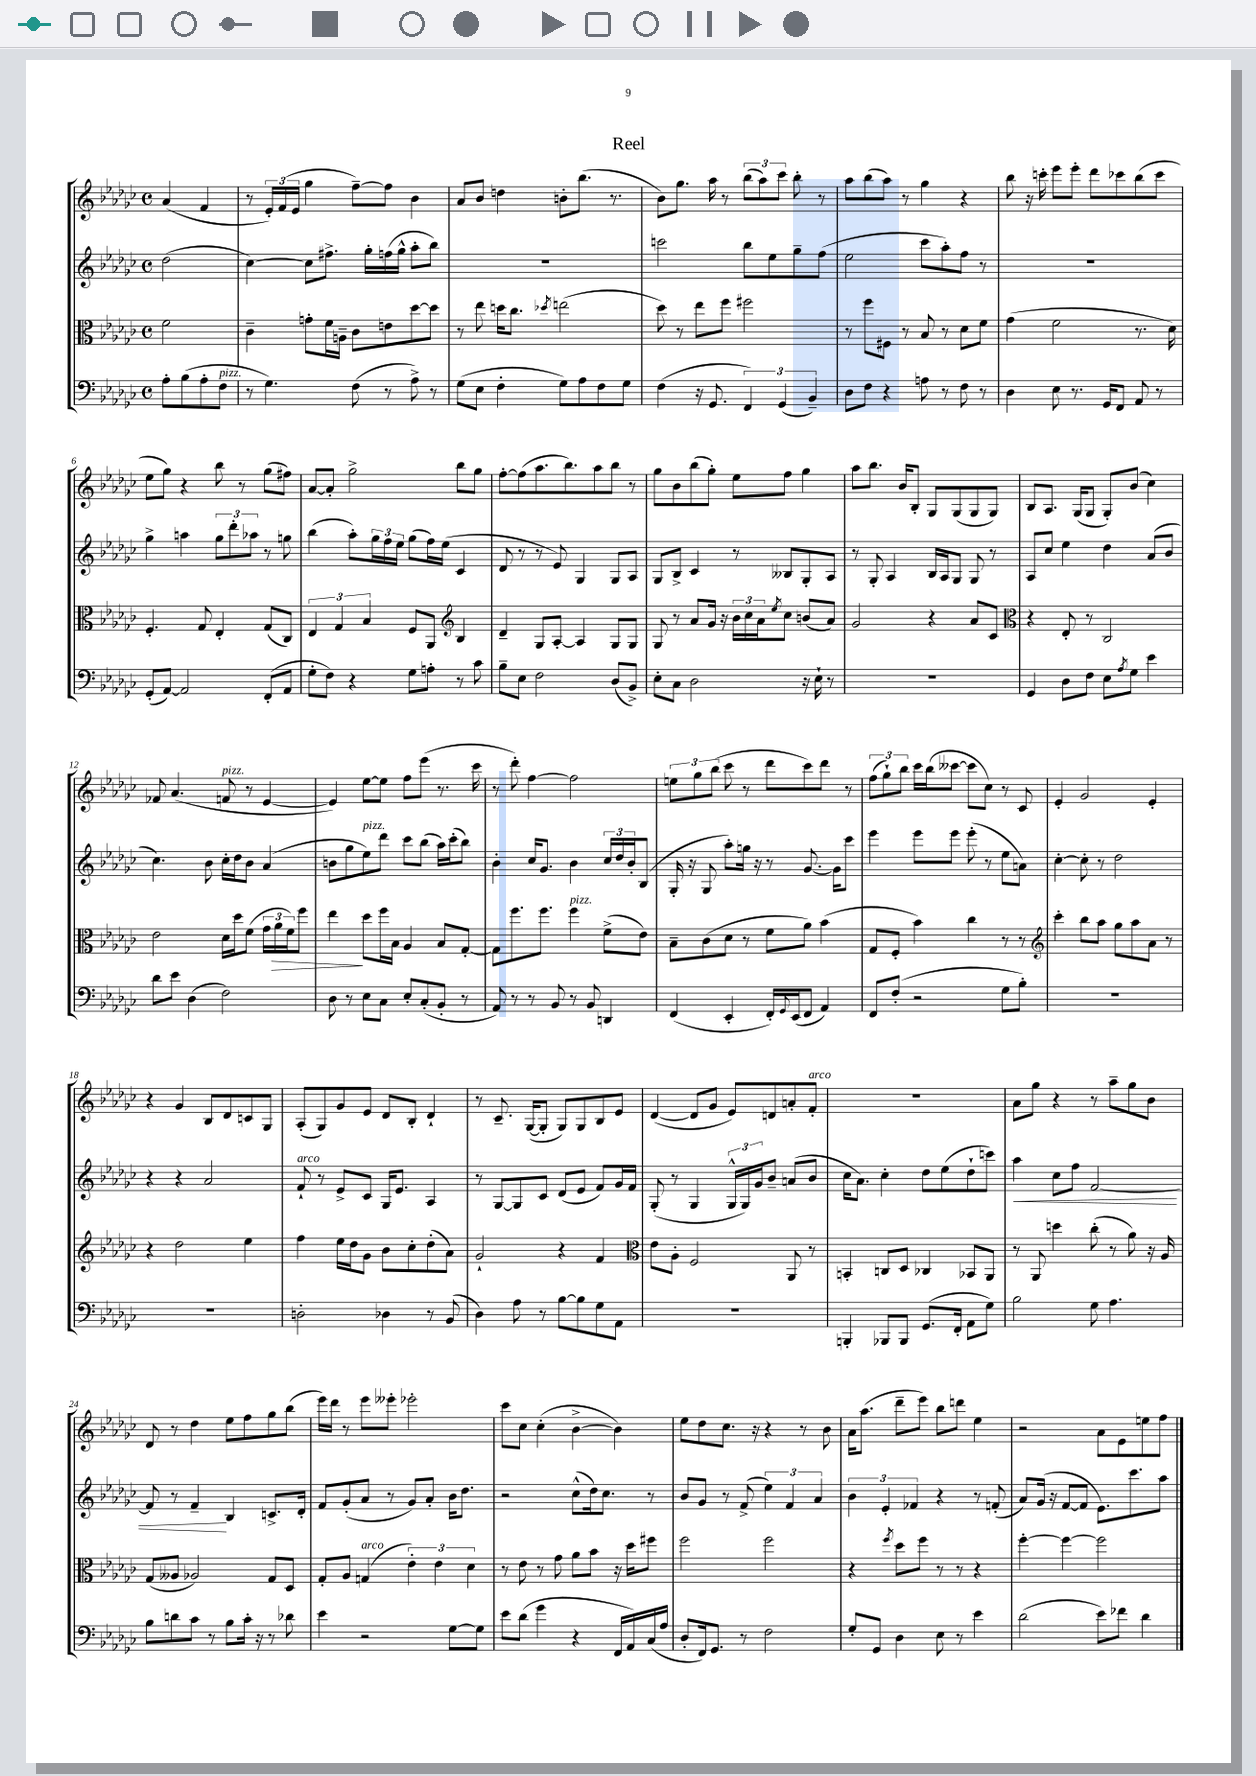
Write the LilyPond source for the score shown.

\header { title = "Reel" }
<<
\new StaffGroup <<
\new Staff = "s0" {
    \clef treble \key ges \major \defaultTimeSignature \time 4/4 \partial 2
    aes'4( f'4 |
    r8 \tuplet 3/2 { ees'16-.) f'16( ees'16 } ges''4 f''8~--) f''8 bes'4 |
    aes'8 bes'8 d''4 b'8-. bes''8.( r8. |
    bes'8) ges''8. aes''16 r8 \tuplet 3/2 { bes''8( aes''8) ces'''8 } bes''8-. r8 |
    aes''8 bes''8( aes''8) r8 ges''4 r4 |
    bes''8 r16 c'''16-. ees'''8 ees'''8-. des'''8 ces'''8 bes''8( ces'''8 |
    ees''8 ges''8) r4 bes''8 r8 ges''8( fis''8) |
    aes'8~ aes'8-. ges''2-> bes''8 ges''8 |
    f''8~-. f''8( aes''8. bes''8.) aes''8 bes''8 r8 |
    ges''8 bes'8 bes''8( ges''8-.) ees''8 f''8 ges''4 |
    aes''8 bes''8. bes'16 bes8-. ges8 ges8( ges8 ges8) |
    bes8 aes8. ges16( ges8 ges8-.) bes'8( ces''4) |
    fes'8 aes'4.( f'8^\markup { \italic "pizz." } r8 ees'4~ |
    ees'4) ees''8~ ees''8 f''8 ees'''8( r8. ces'''16 |
    r8 des'''8-.) f''4~ f''2 |
    \tuplet 3/2 { e''8 ges''8 bes''8( } ces'''8 r8 des'''8 ces'''8) des'''8 r8 |
    \tuplet 3/2 { f''8( ges''8-!) bes''8 } ces'''16 bes''16( ceses'''8~ ceses'''8 ces''8) r8 ces'8 |
    ees'4-. ges'2 ees'4-. |
    r4 ges'4 bes8 des'8 c'8 ges8 |
    aes8-.( ges8) ges'8 ees'8 des'8 bes8-. des'4-! |
    r8 ces'8.-- ges16~( ges8-. ges8) ges8 bes8 ees'8 |
    des'4~( des'8 ges'8 ees'8) d'8 a'8-. f'8-.^\markup { \italic "arco" } |
    R1 |
    aes'8 ges''8 r4 r8 aes''8-- ges''8 bes'8 |
    des'8 r8 des''4 ees''8 f''8 ges''8 bes''8( |
    ees'''16) des'''16 r8 ees'''8 eeses'''8-. ees'''2-. |
    ces'''8 ces''8 ces''4-.( bes'4~-> bes'4) |
    ees''8 des''8 ces''8. r16 r4 r8 bes'8 |
    aes'16 aes''8.( des'''8-- ees'''8) bes''8 d'''8 ees''4 |
    r2 aes'8 ees'8 e''8 f''8 \bar "|." |
}
\new Staff = "s1" {
    \clef treble \key ges \major \defaultTimeSignature \time 4/4 \partial 2
    des''2( |
    ces''4~) ces''8 fis''8.-> ges''16-. f''16( ges''16-^ aes''8-. bes''8) |
    R1 |
    c'''2 bes''8 ees''8 ges''8-- f''8( |
    ees''2 ces'''8 aes''8-.) f''8 r8 |
    r1 |
    ges''4-> a''4 \tuplet 3/2 { ges''8 des'''8-. aes''8 } r8 g''8 |
    bes''4( aes''8-.) \tuplet 3/2 { ges''16 f''16 ees''16 } ges''8( f''16) ees''16( ces'4 |
    des'8 r8 r8 ees'8) ges4 ges8 aes8 |
    ges8 bes8-> ces'4 r8 beses8 ges8-. aes8 |
    r8 ges8-. aes4 bes16 aes16 ges8 ges8 r8 |
    aes8 ces''8 ees''4 des''4 aes'8( bes'8 |
    ces''4.) bes'8 ces''16-. des''16 bes'8 aes'4( |
    b'8 ges''8 ees''8^\markup { \italic "pizz." }) des'''8 ces'''8 bes''8( aes''16) ces'''16-.( bes''8) |
    bes'4-. ces''16 ges'8. bes'4 \tuplet 3/2 { ces''16 des''16 bes'16-. } bes8( |
    ges16-. r16 ges8 aes''8-.) g''16 r16 r8 ges'8.~ ges'16 ces'''8 |
    ees'''4 ees'''8 ees'''8 ees'''8-.( r8 ees''8 a'8) |
    ces''4~-. ces''8-. r8 des''2 |
    r4 r4 aes'2 |
    f'8-!^\markup { \italic "arco" } r8 ees'8-> ces'8 ges16 ees'8. aes4 |
    r8 ges8~ ges8 ces'8 des'8( ees'8 f'8) ges'16 f'16 |
    ges8-.( r8 ges4 \tuplet 3/2 { ges16-^ ges16) ges'16 } bes'8-- a'8( bes'8 |
    ces''16 aes'8.) ces''4-. des''8 ees''8( des''8-! c'''8) |
    aes''4\< ces''8 f''8 f'2~ |
    f'8 r8 f'4--\! bes4 c'8.-> des'16-. |
    f'8 ges'8-.( aes'8 r8 ges'8) aes'8-. bes'16 des''8. |
    r2 ces''8-^( des''16) ces''8. r8 |
    bes'8 ges'8 r8 f'8->( \tuplet 3/2 { ees''4) f'4 aes'4 } |
    \tuplet 3/2 { bes'4 ees'4-. fes'4 } r4 r8 f'8-.( |
    aes'8) ges'16( r16 f'8~ f'8 ees'8.) ces'''8. aes''8 \bar "|." |
}
\new Staff = "s2" {
    \clef alto \key ges \major \defaultTimeSignature \time 4/4 \partial 2
    f'2 |
    ces'4-- g'8-. f'16 a16-- ces'8 e'8 des''8~ des''8 |
    r8 ees''8 d''16 ces''8. \acciaccatura { des''8 } e''2( |
    des''8) r8 ees''8 f''8 fis''2 |
    r8 f''8 fis8 r8 bes8 r8 des'8 f'8 |
    ges'4( f'2 r8. des'16) |
    f4.-. ges8 ees4-. ges8( ces8) |
    \tuplet 3/2 { ees4 ges4 bes4 } f8 aes,8 \clef treble bes4 |
    des'4-- ges8 aes8~-. aes4 ges8 ges8 |
    ges8 r8 aes'8 ges'16 r16 \tuplet 3/2 { bes'16 ces''16 aes'16 } \acciaccatura { ees''8 } ces''8 b'8( aes'8) |
    ges'2 r4 aes'8 ces'8 |
    \clef alto r4 ees8-. r8 ces2 |
    ees'2 des'16 des''16 f'8( \tuplet 3/2 { ges'16 aes'16\> f'16) } f''8 |
    ees''4\! des''8 f''16 bes16 aes4 bes8 ges8~-. |
    ges8 f''8. f''8. f''4^\markup { \italic "pizz." } f'8->( ees'8) |
    bes8-- ces'8( des'8 r8 f'8 aes'8) bes'4( |
    ges8 f8-. bes'4) ces''4 r8 r8 |
    \clef treble ces'''4-. bes''8 aes''8 ges''8 aes''8 aes'8 r8 |
    r4 des''2 ees''4 |
    f''4 ees''16 des''16 ges'8 bes'8 ces''8-. des''8-.( aes'8) |
    ges'2-! r4 f'4 |
    \clef alto ees'8 aes8-. f2 aes,8 r8 |
    b,4-. c8 des8 ces4 bes,8 aes,8 |
    r8 aes,8 d''4 ces''8-.( r8 aes'8) r16 aes16 |
    ges8( aeses8 aes2) ges8 des8 |
    ges8-. aes8 g4^\markup { \italic "arco" }( \tuplet 3/2 { ees'4-.) ees'4 des'4 } |
    r8 ees'8 r8 ges'8 aes'8 bes'8 r16 des''16 fis''8 |
    f''2 f''2 |
    r4 \acciaccatura { f''8 } des''8 f''8 r8 r8 r4 |
    f''4~-. f''4~ f''2 \bar "|." |
}
\new Staff = "s3" {
    \clef bass \key ges \major \defaultTimeSignature \time 4/4 \partial 2
    aes8-. bes8( aes8-. f8^\markup { \italic "pizz." } |
    r8 ges4.) f8( r8 aes8->) r8 |
    ges8( ees8 f4-. ges8) aes8 f8 ges8 |
    f4( r16 ges,8. \tuplet 3/2 { f,4) ges,4( bes,4--) } |
    des8 f8 r4 a8 r8 f8 r8 |
    des4 ees8 r8. ges,16 f,8 aes,8 r8 |
    ges,8-.( aes,8~) aes,2 f,8-.( aes,8 |
    ges8-. f8) r4 ges8 a8-. r8 ces'8 |
    bes8-- ees8 f2 des8( bes,8->) |
    ees8-. ces8 des2 r16 ees16-! r8 |
    R1 |
    ges,4 des8 f8 ees8 \acciaccatura { aes8 } ges8 ees'4 |
    des'8 ees'8 des4( f2) |
    des8 r8 ees8 ces8 ees8-. ces8-.( bes,8-. r8 |
    aes,8) r8 r8 bes,8 r8 bes,8 d,4 |
    f,4( ees,4-. f,16-.) \appoggiatura { ges,8 } ees,16( f,8 aes,4) |
    f,8 f8-.( r2 ges8 bes8-.) |
    R1 |
    R1 |
    d2-. des4 r8 bes,8( |
    des4) aes8 r8 bes8~ bes8 ges8 aes,8 |
    R1 |
    b,,4-. bes,,8 bes,,8 ges,8.( f,16-. aes,8 ges8) |
    bes2 ges8 aes4. |
    bes8 d'8 ces'8 r8 bes8 ces'16-. r16 r8 des'8 |
    ees'4 r2 ges8~ ges8 |
    ees'8 des'8( ges'4 r4 f,16 aes,16) ces16( aes16 |
    des8-. f,16) ges,8. r8 f2 |
    ges8-. ges,8 des4 ees8 r8 ees'4 |
    des'2( ees'8) fes'8 des'4 \bar "|." |
}
>>
>>
